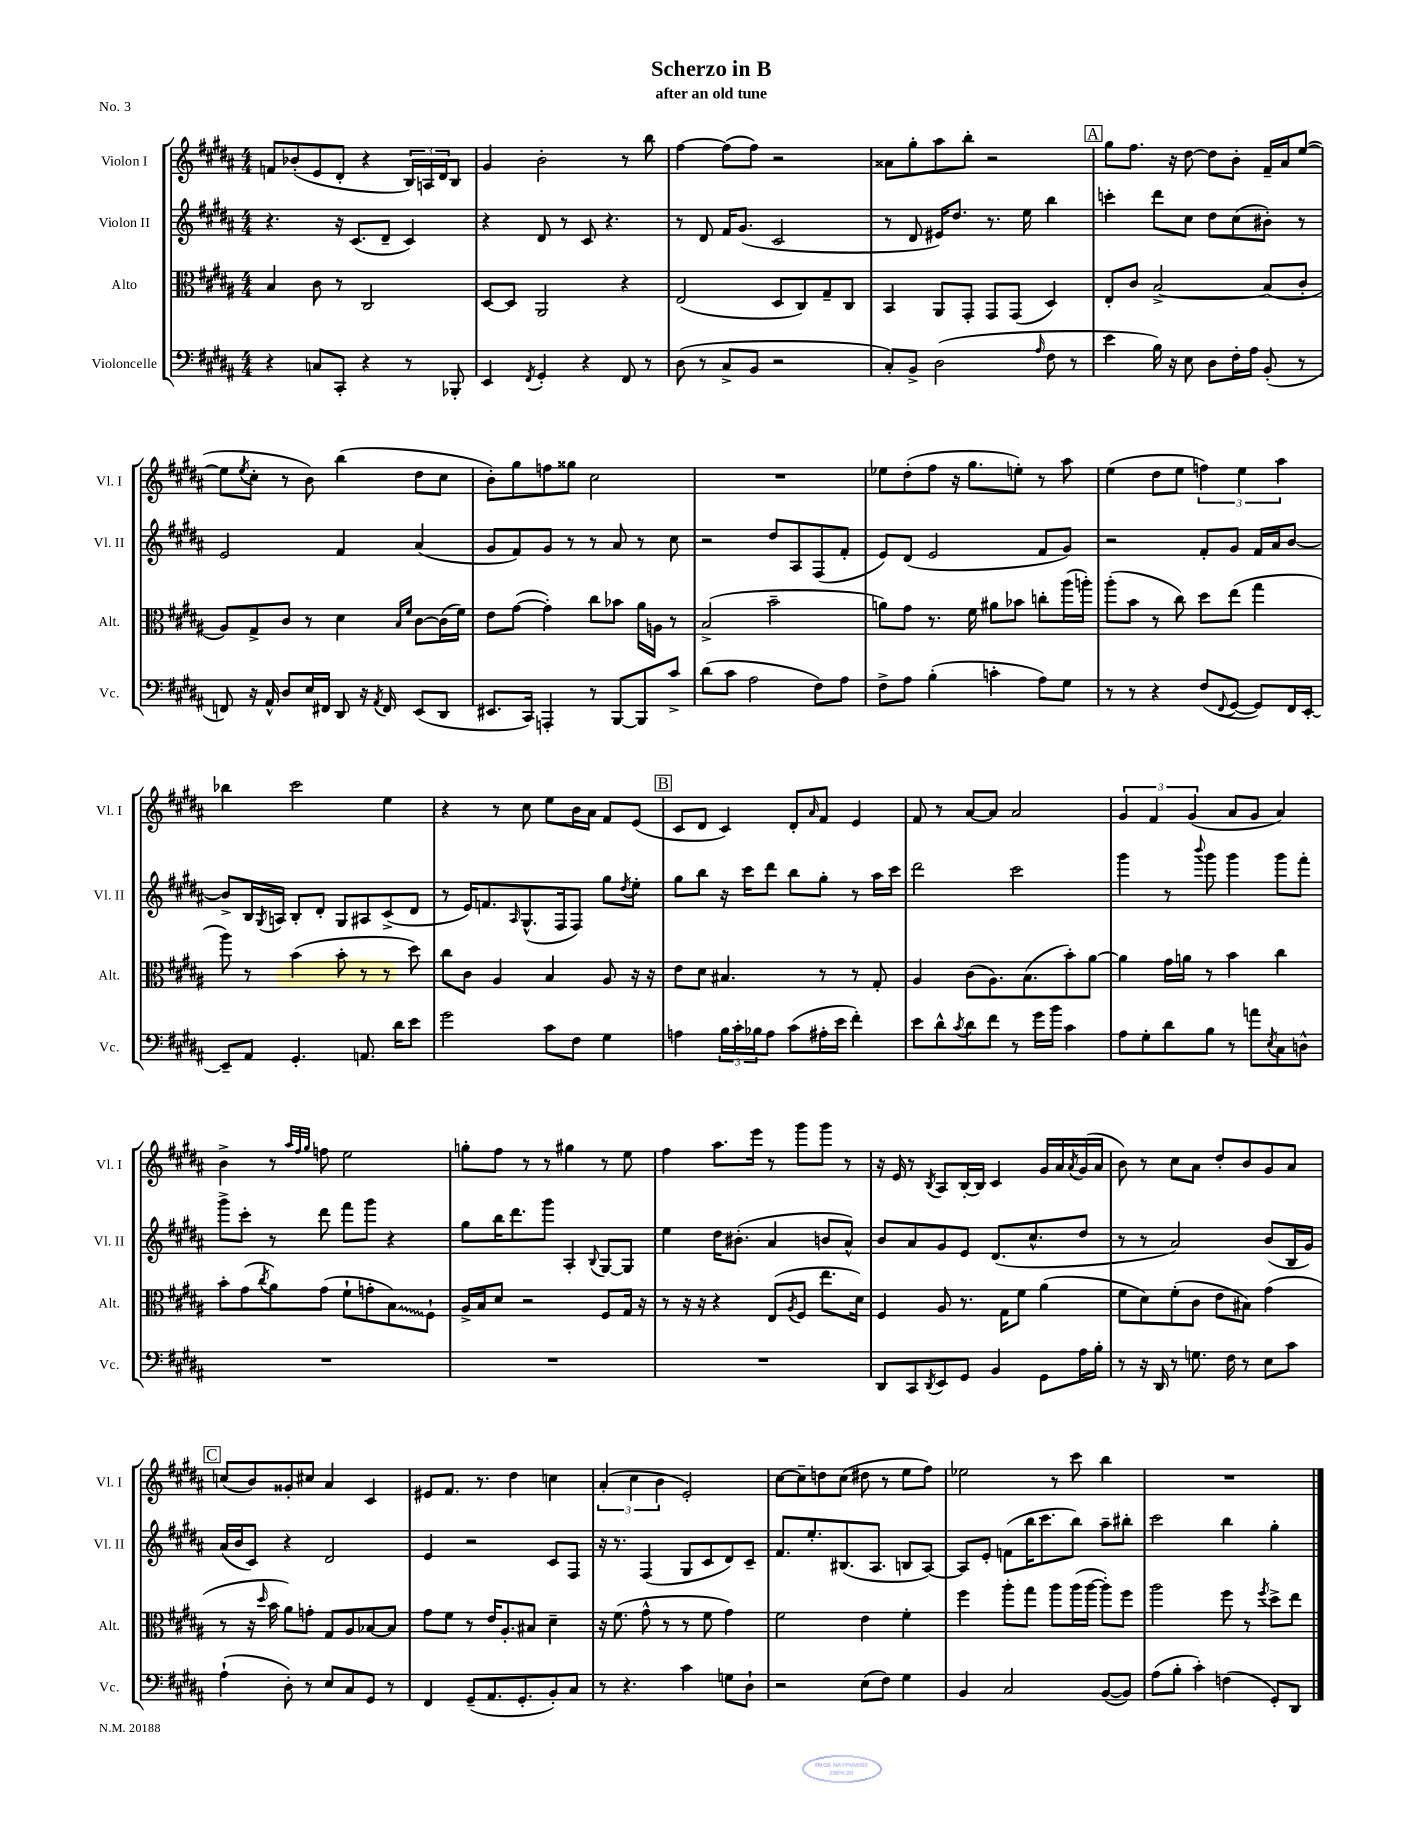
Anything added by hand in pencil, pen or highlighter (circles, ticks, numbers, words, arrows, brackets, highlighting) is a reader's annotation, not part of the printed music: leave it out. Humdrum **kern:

**kern	**kern	**kern	**kern
*staff4	*staff3	*staff2	*staff1
*clefF4	*clefC3	*clefG2	*clefG2
*k[f#c#g#d#a#]	*k[f#c#g#d#a#]	*k[f#c#g#d#a#]	*k[f#c#g#d#a#]
*M4/4	*M4/4	*M4/4	*M4/4
4r	4B	4.r	8f
.	.	.	(8b-'
8C	8c#	.	8e
8CC#'	8r	16r	8d#'
.	.	(8.c#	.
4r	2C#	.	4r
.	.	8d#~	.
8r	.	4c#)	24B)
.	.	.	24A
.	.	.	24d#
8BBB-'	.	.	8B
=	=	=	=
4EE	[8D#	4r	4g#
.	8D#]	.	.
8qFF#	.	.	.
4GG#'	2AA#	8d#	2b'
.	.	8r	.
4r	.	8c#	.
.	.	4.r	.
8FF#	4r	.	8r
8r	.	.	8bb
=	=	=	=
(8D#	(2E	8r	[4ff#
8r	.	8d#	.
8C#^	.	16f#	(8ff#]
.	.	(8.g#	.
8BB	.	.	8ff#)
2r	8D#	2c#	2r
.	8C#)	.	.
.	8G#~	.	.
.	8C#	.	.
=	=	=	=
8C#')	4BB	8r	8a##
8BB^	.	8d#	8gg#'
(2D#	8AA#	16e#)	8aa#
.	.	8.dd#	.
.	8GG#'	.	8bb'
.	8GG#	8.r	2r
.	(8GG#	.	.
.	.	16ee	.
16qqA#	.	.	.
8F#	4D#)	4bb	.
8r	.	.	.
=	=	=	=
4e	8E'	4ccc'	8gg#
.	8c#	.	8.ff#
16B)	[2B^	8ddd#	.
16r	.	.	16r
8E	.	8cc#	[8dd#
8D#	.	8dd#	8dd#]
16F#'	.	(8cc#	8b'
16A#	.	.	.
(8BB'	(8B]	8b#')	16f#~
.	.	.	16a#
8r	8c#'	8r	([8ee
=	=	=	=
8FF)	8A#)	2e	8ee]
.	.	.	8qee
16r	8G#^	.	8cc#'
16AA#^^	.	.	.
8D#	8c#	.	8r
16E	8r	.	8b)
16FF#	.	.	.
8DD#	4d#	4f#	(4bb
16r	.	.	.
8qAA#	.	.	.
16FF#	.	.	.
.	16qqB	.	.
.	16qqf#	.	.
(8EE	[8c#	(4a#	8dd#
8DD#	(16c#]	.	8cc#
.	16f#)	.	.
=	=	=	=
8.EE#	8e	8g#	8b')
.	([8g#	8f#)	8gg#
16CC#)	.	.	.
4AAA'	4g#'])	8g#	8ff
.	.	8r	8gg##
8r	8cc#	8r	2cc#
[8BBB	8b-	8a#	.
8BBB]	16a#	8r	.
.	16A	.	.
8c#^	8r	8cc#	.
=	=	=	=
(8d#	(2B^	2r	1r
8c#	.	.	.
2A#	.	.	.
.	2b~	8dd#	.
.	.	8A#	.
8F#)	.	(8F#	.
8A#	.	8f#'	.
=	=	=	=
8F#^	8a)	8e)	8ee-
8A#	8g#	(8d#	(8dd#'
(4B'	8.r	2e	8ff#
.	.	.	16r
.	16f#	.	8.gg#
4c'	8a#	.	.
.	8b-	.	8ee')
8A#)	8cc'	8f#	8r
8G#	(16aa#	8g#)	8aa#
.	16aa')	.	.
=	=	=	=
8r	(8aa#'	2r	(4ee
8r	8b	.	.
4r	8r	.	8dd#
.	8cc#)	.	8ee
(8F#	8dd#	8f#'	6ff)
8qqFF#	.	.	.
[8GG#	(8ee	8g#	.
.	.	.	6ee
8GG#])	4gg#	16f#	.
.	.	16a#	.
.	.	.	6aa#
16FF#	.	[8b	.
[16EE'	.	.	.
=	=	=	=
8EE~]	8aa#)	8b^]	4bb-
8AA#	8r	16B	.
.	.	8qG#	.
.	.	16A	.
4.GG#'	(4b	8B'	2ccc#
.	.	8d#'	.
.	8b'	8G#	.
8.AA	8r	8A#	.
.	8r	(8c#^	4ee
16d#	.	.	.
8e	8dd#)	8d#	.
=	=	=	=
2g#	8cc#	8r	4r
.	8c#	16e)	.
.	.	8.f	.
.	4A#	.	8r
.	.	16qqA#	.
.	.	(8.G#^^	8cc#
8c#	4B	.	8ee
.	.	16F#	.
8F#	.	8F#)	16b
.	.	.	16a#
4G#	8A#	8gg#	8f#
.	.	8qdd#	.
.	16r	8ee'	(8e
.	16r	.	.
=	=	=	=
4A	8e	8gg#	8c#
.	8d#	8bb	8d#
24B	4.B#	16r	4c#)
24c#'	.	.	.
.	.	16ccc#	.
24B-	.	.	.
8A	.	8ddd#	.
(8c#	.	8bb	8d#'
.	.	.	16qqa#
16A#'	8r	8gg#'	8f#
16e	.	.	.
4f#')	8r	8r	4e
.	8G#'	16aa#	.
.	.	16ccc#	.
=	=	=	=
8e	4A#	2ddd#	8f#
8d#^^	.	.	8r
8qc#	.	.	.
8d#	(8c#	.	[8a#
8f#	8.A#)	.	8a#]
8r	.	2ccc#	2a#
.	(8.B	.	.
16g#	.	.	.
16b	.	.	.
4c#	8b')	.	.
.	[8a#	.	.
=	=	=	=
8A#	4a#]	4ggg#	6g#
8G#'	.	.	.
.	.	.	6f#
8d#	16g#	8r	.
.	16a	.	.
.	.	.	(6g#
.	.	8qqbbb	.
8B	8r	8ggg#	.
8r	4b	4ggg#	8a#
8a	.	.	8g#
8qE	.	.	.
8C#	4cc#	8ggg#	4a#)
8D^^	.	8fff#'	.
=	=	=	=
1r	8b'	8ggg#^	4b^
.	(8g#	8ccc#'	.
.	8qcc#	.	.
.	8a#)	8r	8r
.	.	.	32qqaa#
.	.	.	32qqff#
.	.	.	32qqgg#
.	(8g#	8ddd#	8ff
.	8f#`	8fff#	2ee
.	8g'	8ggg#	.
.	8B)	4r	.
.	8F#`	.	.
=	=	=	=
1r	16A#^	8gg#	8gg'
.	16B	.	.
.	8d#	16bb	8ff#
.	.	8.ddd#	.
.	2r	.	8r
.	.	8ggg#	8r
.	.	4A#'	4gg#
.	.	8qqB	.
.	8F#	[8G#	8r
.	16G#	8G#]	8ee
.	16r	.	.
=	=	=	=
1r	8r	4ee	4ff#
.	16r	.	.
.	16r	.	.
.	4r	16dd#	8.aa#
.	.	(8.b#'	.
.	.	.	16eee
.	(8E	4a#	8r
.	8qA#	.	.
.	8F#	.	8ggg#
.	8.ee	8b	8ggg#
.	.	8a#^^)	8r
.	16d#)	.	.
=	=	=	=
8DD#	4F#	8b	16r
.	.	.	16e
8CC#	.	8a#	8r
8qDD#	.	.	8qB
8EE	8A#	8g#	8A#
8GG#	8.r	8e	[16B'
.	.	.	16B]
4BB	.	(8.d#	4c#
.	16G#	.	.
.	8f#	.	.
.	.	8.cc#^^	.
8GG#	(4a#	.	16g#
.	.	.	16a#
.	.	.	8qa#
16A#	.	8dd#	(16g#
16B'	.	.	16a#
=	=	=	=
8r	8f#	8r	8b)
16r	8d#)	8r	8r
16DD#	.	.	.
8r	(8f#'	2a#)	8cc#
8.G	8c#	.	8a#
.	8e	.	8dd#'
16F#	.	.	.
8r	8B#)	.	8b
8E	(4g#	(8b	8g#
8c#	.	16B	8a#
.	.	16g#)	.
=	=	=	=
(4A#`	8r	(16a#	(8cc
.	.	16b	.
.	16r	8c#)	8b)
.	16qqdd#	.	.
.	16b	.	.
8D#')	8a#)	4r	8g##'
8r	8g'	.	8cc#
8E	8G#	2d#	4a#
8C#	8A#	.	.
8GG#	[8B-	.	4c#
8r	8B-]	.	.
=	=	=	=
4FF#	8g#	4e	8e#
.	8f#	.	8.f#
(8GG#~	8r	2r	.
.	.	.	8.r
8.AA#	16e	.	.
.	8.A#'	.	.
.	.	.	4dd#
8.GG#'	.	.	.
.	8B#	.	.
8BB')	4d#~	8c#	4cc
8C#	.	8F#	.
=	=	=	=
8r	16r	16r	(6a#'
.	(8.f#	8.r	.
4.r	.	.	.
.	.	.	6cc#
.	8g#^^	(4F#	.
.	.	.	6b
.	8r	.	.
4c#	8r	8G#	2e')
.	8f#	8c#	.
8G	4g#)	8d#)	.
8D#`	.	8c#~	.
=	=	=	=
2r	2f#	8.f#	[8cc#
.	.	.	8cc#~]
.	.	8.ee'	.
.	.	.	8dd
.	.	(8.B#	(8cc#
(8E	4e	.	8dd#
.	.	8.A#	.
8F#)	.	.	8r
4G#	4f#'	8B	8ee
.	.	[8A#)	8ff#)
=	=	=	=
4BB	4ff#	8A#]	2ee-
.	.	8e'	.
2C#	8aa#'	(8f	.
.	8gg#	16bb	.
.	.	8.ccc#	.
.	8aa#	.	8r
.	(16aa#	8bb)	8ccc#
.	[16aa#	.	.
([8BB	8aa#'])	8aa#~	4bb
8BB])	8ff#	8bb#'	.
=	=	=	=
(8A#	2aa#	2ccc#	1r
8B'	.	.	.
4c#')	.	.	.
(4F	8ff#	4bb	.
.	8r	.	.
.	8qff#	.	.
8GG#')	8dd#^	4gg#'	.
8DD#	8ee	.	.
==	==	==	==
*-	*-	*-	*-
